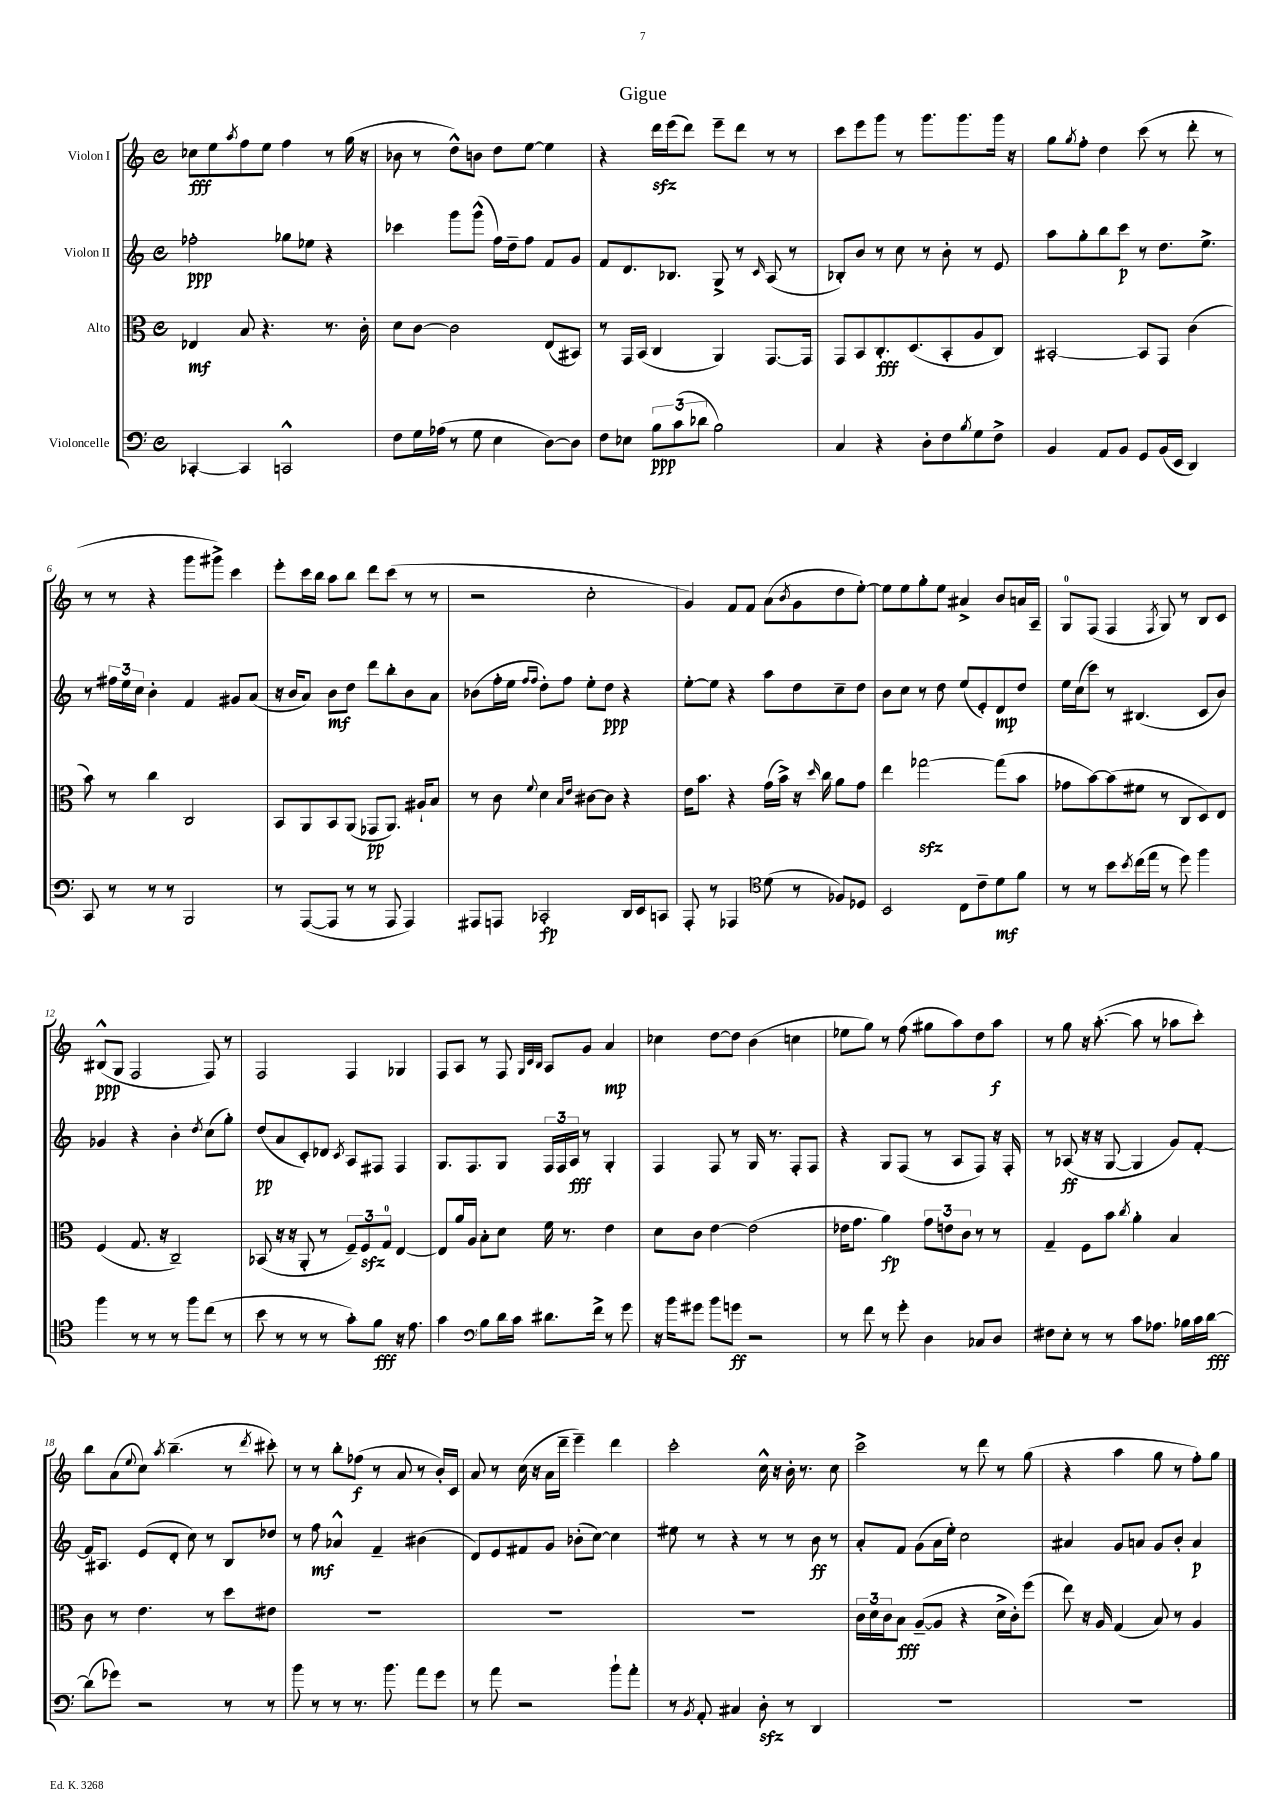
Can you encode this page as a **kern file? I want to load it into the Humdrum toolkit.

**kern	**kern	**kern	**kern
*staff4	*staff3	*staff2	*staff1
*clefF4	*clefC3	*clefG2	*clefG2
*k[]	*k[]	*k[]	*k[]
*M4/4	*M4/4	*M4/4	*M4/4
*met(c)	*met(c)	*met(c)	*met(c)
[4CC-'	4E-	2ff-'	8cc-
.	.	.	8ee
.	.	.	8qaa
4CC-]	8B	.	8ff
.	4.r	.	8ee
2CC^^	.	8gg-	4ff
.	.	8ee-	.
.	8.r	4r	8r
.	.	.	(16gg
.	16c'	.	16r
=	=	=	=
8F	8d	4ccc-	8b-
16G	[8c	.	8r
(16A-	.	.	.
8r	2c]	8ggg	8dd^^)
8G	.	(8ggg^^	8b
4E	.	16ff)	8dd
.	.	16dd~	.
.	.	8ff	[8ee
[8D)	(8E	8f	4ee]
8D]	8BB#)	8g	.
=	=	=	=
8F	8r	8f	4r
8E-	16GG	8.d	.
.	(16BB	.	.
12B	4C	.	16ddd
.	.	8.B-	(16eee
(12c	.	.	.
.	.	.	8ddd)
12d-	.	.	.
2B)	4AA)	8G^	8eee~
.	.	8r	8ddd
.	.	16qqc	.
.	[8.GG	(8A	8r
.	.	8r	8r
.	16GG]	.	.
=	=	=	=
4C	8GG	8B-')	8ccc
.	8BB	8b	8eee
4r	8.C'	8r	8ggg
.	.	8cc	8r
.	(8.D	.	.
8D'	.	8r	8.ggg
8F	8BB'	8b'	.
.	.	.	8.ggg
8qB	.	.	.
8G	8A	8r	.
8F^	8C)	8e	16ggg
.	.	.	16r
=	=	=	=
4BB	[2BB#'	8aa	8gg
.	.	.	8qgg
.	.	8gg'	8ff'
8AA	.	8bb	4dd
8BB	.	8ccc	.
8GG	8BB#]	8r	(8ccc
(16BB	8GG	8.dd	8r
16EE	.	.	.
4DD)	(4c	.	8ddd'
.	.	8.ee^	.
.	.	.	8r
=	=	=	=
8CC	8b)	8r	8r
8r	8r	24ff#	8r
.	.	24ee	.
.	.	24cc	.
8r	4cc	4b'	4r
8r	.	.	.
2BBB	2C	4f	8ggg
.	.	.	8ggg#^)
.	.	8g#	4ccc
.	.	(8a	.
=	=	=	=
8r	8BB	16r	8eee'
.	.	16b	.
([8AAA	8AA	8a)	16ccc
.	.	.	16bb
8AAA]	8BB	8b	8aa
8r	(8AA	8dd	8bb
8r	8GG-	8ddd	8ddd
8AAA	8.AA)	8bb'	(8ccc
4AAA)	.	8b	8r
.	16A#`	.	.
.	8B	8a	8r
=	=	=	=
8AAA#	8r	(8b-	2r
8AAA	8c	16ff'	.
.	.	16ee	.
.	.	16qqff	.
.	8qqf	16qqff	.
2CC-'	4d	8dd')	.
.	.	8ff	.
.	16qqB	.	.
.	16qqe	.	.
.	[8c#	8ee'	2cc'
.	8c#]	8dd	.
16DD	4r	4r	.
16EE	.	.	.
8CC	.	.	.
=	=	=	=
8AAA'	16e	[8ee'	4g)
.	8.b	.	.
8r	.	8ee]	.
4AAA-	4r	4r	8f
.	.	.	8f
*clefC4	*	*	*
(8d	(16g	8aa	(8a
.	16b^)	.	.
.	.	.	8qb
8r	16r	8dd	8g
.	16qqdd	.	.
.	16cc	.	.
8F-)	8a	8cc~	8dd
8D-	8g	8dd	[8ee')
=	=	=	=
2BB	4ee	8b	8ee]
.	.	8cc	8ee
.	[2gg-	8r	8gg'
.	.	8dd	8ee
8C	.	(8ee	4a#^
8c~	.	8e')	.
8d	(8gg-]	8d	8b
8f	8b	8dd	16a
.	.	.	16A~
=	=	=	=
8r	8g-	16ee	8G
.	.	(16cc	.
8r	[8b)	8ccc)	(8F
8b	(8b]	8r	4F
8qb	.	.	.
(16cc	8f#	(4.B#	.
16ee	.	.	.
.	.	.	8qF
8r	8r	.	8G)
8dd)	8C	.	8r
4ff	8D)	8c	8B
.	8E	8b)	8c
=	=	=	=
4ff	(4F	4g-	(8B#^^
.	.	.	8G
8r	8.G	4r	2F
8r	.	.	.
.	16r	.	.
8r	2C~)	4b'	.
8ff	.	.	.
.	.	8qdd	.
(8cc	.	(8cc	8F)
8r	.	8gg')	8r
=	=	=	=
8b	(8BB-	(8dd	2F
8r	16r	8a	.
.	16r	.	.
8r	8AA'	8c')	.
8r	8r	8d-	.
.	.	8qc	.
8g')	12F~)	8A	4F
.	12F	.	.
8f	.	8F#	.
.	12G	.	.
16r	[4E	4F#	4G-
8.e	.	.	.
=	=	=	=
4g	8E]	8.G	8F
.	16a	.	8A
.	16A	8.F	.
*clefF4	*	*	*
8B	8B'	.	8r
16d	8d	8G	8F
16c	.	.	.
.	.	.	32qqG
.	.	.	32qqc
.	.	.	32qqB
8.d#	16f	24F	8A
.	.	24F	.
.	8.r	.	.
.	.	24A	.
.	.	8r	8g
16f^	.	.	.
8r	4e	4G'	4a
8g	.	.	.
=	=	=	=
16r	8d	4F	4cc-
16b	.	.	.
8g#	8c	.	.
8b	[4e	8F	[8dd
8g	.	8r	8dd]
2r	(2e]	16G	(4b
.	.	8.r	.
.	.	8F'	4cc
.	.	8F	.
=	=	=	=
8r	16e-	4r	8ee-
.	8.g	.	.
8f	.	.	8gg)
8r	4a)	8G	8r
8g'	.	(8F	(8ff
4D	12g	8r	8gg#
.	12e	.	.
.	.	8A	8aa)
.	12c	.	.
8C-	8r	8F)	8dd
8D	8r	16r	8aa
.	.	16F'	.
=	=	=	=
8F#	4G~	8r	8r
8E'	.	(8A-	8gg
8r	8F	16r	16r
.	.	16r	([8.aa'
8r	8b	[8G	.
.	8qcc	.	.
8c	4a'	4G]	8aa]
8.A-	.	.	8r
.	4B	8g)	8aa-
16B-	.	.	.
16c	.	[8f'	8ccc')
[16d	.	.	.
=	=	=	=
(8d]	8c	16f]	8bb
.	.	8.A#	.
8g-)	8r	.	(8a
.	.	.	8qqee
2r	4.e	(8e	8cc)
.	.	.	8qaa
.	.	8d'	(4.bb~
.	.	8cc)	.
.	8r	8r	.
8r	8dd	8B	8r
.	.	.	8qddd
8r	8e#	8dd-	8ccc#')
=	=	=	=
8b	1r	8r	8r
8r	.	8ff	8r
8r	.	4a-^^	8bb'
8.r	.	.	(8ff-
.	.	4f~	8r
8.b	.	.	.
.	.	.	8a
8a	.	(4b#	8r
8g	.	.	16b')
.	.	.	16c
=	=	=	=
8r	1r	8d)	8a
8a	.	8e	8r
2r	.	8f#	(16cc
.	.	.	16r
.	.	8g	16a
.	.	.	16ddd~
.	.	(8b-'	4eee~)
.	.	[8cc)	.
8b`	.	4cc]	4ddd
8a'	.	.	.
=	=	=	=
8r	1r	8ee#	2ccc'
8qBB	.	.	.
8AA'	.	8r	.
4C#	.	4r	.
8D'	.	8r	16cc^^
.	.	.	16r
8r	.	8r	16b'
.	.	.	8.r
4DD	.	8b	.
.	.	8r	8cc
=	=	=	=
1r	24c	8a'	2ccc^
.	24d	.	.
.	24c	.	.
.	8B	8f	.
.	([8A~	(8g	.
.	8A]	16a	.
.	.	16ee')	.
.	4r	2cc	8r
.	.	.	8ddd
.	16d^	.	8r
.	16c')	.	.
.	(8ff	.	(8gg
=	=	=	=
1r	8ee)	4a#	4r
.	16r	.	.
.	16A	.	.
.	(4G	8g	4aa
.	.	8a	.
.	8B)	8g	8gg
.	8r	8b'	8r
.	4A	4a	8ff')
.	.	.	8gg
==	==	==	==
*-	*-	*-	*-
